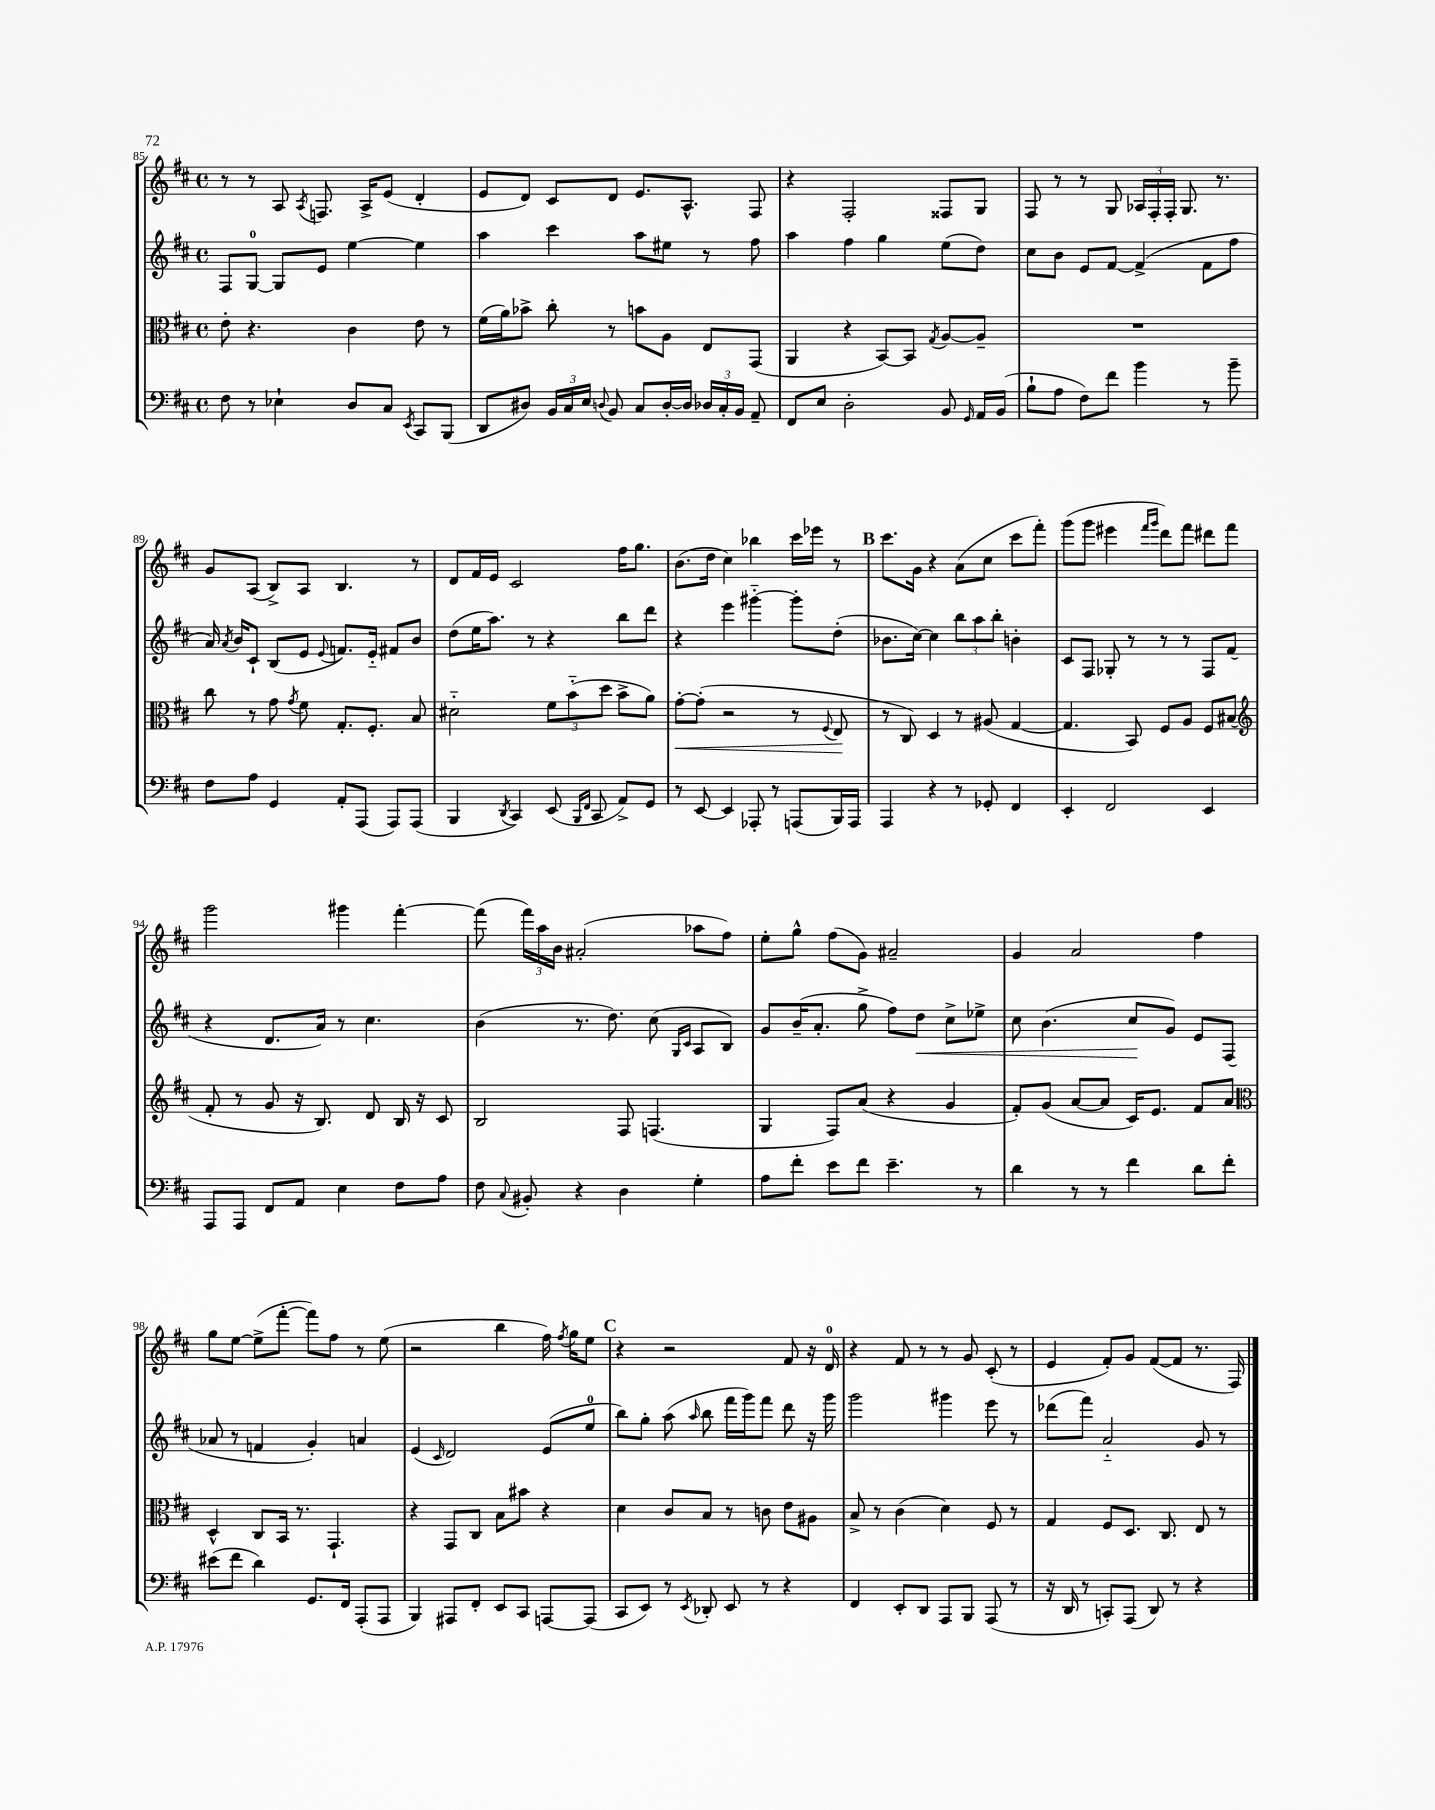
<<
\new StaffGroup <<
\new Staff = "s0" {
    \clef treble \key d \major \defaultTimeSignature \time 4/4
    \autoBeamOff r8 r8 a8 \acciaccatura { a8 } f8. a16[-> e'8]( d'4-. |
    e'8[ d'8]) cis'8[ d'8] e'8.[ a8.]-^ fis8 |
    r4 fis2-. fisis8[ g8] |
    fis8 r8 r8 g8 \tuplet 3/2 { aes16[ fis16-. fis16]-. } g8. r8. |
    g'8[ a8]( b8[->) a8] b4. r8 |
    d'8[ fis'16 e'16] cis'2 fis''16[ g''8.] |
    b'8.[( d''16] cis''4) bes''4 cis'''16[ ees'''16] r8 |
    \mark \markup { \bold "B" } cis'''8.[ g'16] r4 a'8[( cis''8] cis'''8[ fis'''8]-.) |
    g'''8[( g'''8] eis'''4 \grace { fis'''16[ g'''16] } d'''8[) fis'''8] dis'''8[ fis'''8] |
    g'''2 gis'''4 fis'''4~-. |
    fis'''8( \tuplet 3/2 { fis'''16[) a''16 b'16] } ais'2-.( aes''8[ fis''8]) |
    e''8[-. g''8]-^ fis''8[( g'8]) ais'2-- |
    g'4 a'2 fis''4 |
    g''8[ e''8]~ e''8[->( fis'''8]~-. fis'''8[) fis''8] r8 e''8( |
    r2 b''4 fis''16) \acciaccatura { fis''8 } g''16[ e''8] |
    \mark \markup { \bold "C" } r4 r2 fis'8 r16 d'16-0 |
    r4 fis'8 r8 r8 g'8 cis'8-.( r8 |
    e'4 fis'8[-.) g'8] fis'8[~( fis'8] r8. fis16) \bar "|." |
}
\new Staff = "s1" {
    \clef treble \key d \major \defaultTimeSignature \time 4/4
    \autoBeamOff fis8[ g8]-0~ g8[ e'8] e''4~ e''4 |
    a''4 cis'''4 a''8[ eis''8] r8 fis''8 |
    a''4 fis''4 g''4 e''8[( d''8]) |
    cis''8[ b'8] e'8[ fis'8]~ fis'4->( fis'8[ fis''8] |
    a'16) \acciaccatura { a'8 } b'16[ cis'8]-! b8[( e'8] \appoggiatura { e'8 } f'8.[) e'16]-_ fis'8[ b'8] |
    d''8[( e''16 a''8.]) r8 r4 b''8[ d'''8] |
    r4 e'''4 gis'''4~-_ gis'''8[-. d''8]-.( |
    \mark \markup { \bold "B" } bes'8.[ cis''16]~) cis''4 \tuplet 3/2 { b''8[ a''8 b''8]-. } b'4-. |
    cis'8[ fis8] ges8-. r8 r8 r8 fis8[ fis'8]( |
    r4 d'8.[ a'16]) r8 cis''4. |
    b'4( r8. d''8.) cis''8( \grace { g16[ cis'16] } a8[ b8]) |
    g'8[ b'16--( a'8.]-. g''8-> fis''8[) d''8]\< cis''8[-> ees''8]-> |
    cis''8 b'4.( cis''8[\! g'8]) e'8[ fis8]( |
    aes'8 r8 f'4 g'4-.) a'4 |
    e'4( \grace { cis'16 } d'2) e'8[( e''8]-0 |
    \mark \markup { \bold "C" } b''8[) g''8]-. a''8( \grace { a''16 } b''8 fis'''16[ g'''16) fis'''8] d'''8 r16 g'''16 |
    g'''2 gis'''4 e'''8 r8 |
    des'''8[( fis'''8]) a'2-_ g'8 r8 \bar "|." |
}
\new Staff = "s2" {
    \clef alto \key d \major \defaultTimeSignature \time 4/4
    \autoBeamOff e'8-. r4. cis'4 e'8 r8 |
    fis'16[( a'16) bes'8]-> cis''8-. r8 b'8[ a8] e8[ g,8]( |
    a,4 r4 b,8[~) b,8] \acciaccatura { g8 } a8[~ a8]-- |
    R1 |
    cis''8 r8 g'8 \acciaccatura { g'8 } fis'8 g8.[-. fis8.]-. b8 |
    dis'2-_ \tuplet 3/2 { fis'8[ b'8-_( d''8] } b'8[-> a'8]) |
    g'8[~-.\< g'8]-.( r2 r8 \appoggiatura { fis8 } e8\! |
    \mark \markup { \bold "B" } r8 cis8) d4 r8 ais8( g4~ |
    g4. b,8) fis8[ a8] fis8[ bis8]( |
    \clef treble fis'8-. r8 g'8 r16 b8.) d'8 b16 r16 cis'8 |
    b2 fis8 f4.( |
    g4 fis8[) a'8]( r4 g'4 |
    fis'8[-.) g'8]( a'8[~ a'8] cis'16[) e'8.] fis'8[ a'8] |
    \clef alto d4-^ cis8[ b,16] r8. g,4.-! |
    r4 g,8[ cis8] b8[ bis'8] r4 |
    \mark \markup { \bold "C" } d'4 cis'8[ b8] r8 c'8 e'8[ ais8] |
    b8-> r8 cis'4( d'4) fis8 r8 |
    g4 fis8[ d8.] cis8. e8 r8 \bar "|." |
}
\new Staff = "s3" {
    \clef bass \key d \major \defaultTimeSignature \time 4/4
    \autoBeamOff fis8 r8 ees4-! d8[ cis8] \acciaccatura { e,8 } cis,8[ b,,8]( |
    d,8[ dis8]) \tuplet 3/2 { b,16[ cis16 e16] } \appoggiatura { d8 } b,8 cis8[ d16~-. d16] \tuplet 3/2 { des16[ cis16-. b,16] } a,8-- |
    fis,8[ e8] d2-. b,8 \grace { g,16 } a,16[ b,16]( |
    b8[-! a8] fis8[) fis'8] b'4 r8 b'8-- |
    fis8[ a8] g,4 a,8[-. a,,8]( a,,8[) a,,8]( |
    b,,4 \acciaccatura { d,8 } cis,4) e,8( \grace { b,,16[ fis,16] } cis,8 a,8[->) g,8] |
    r8 e,8~ e,4 aes,,8-. r8 a,,8[( b,,16) a,,16] |
    \mark \markup { \bold "B" } a,,4 r4 r8 ges,8-. fis,4 |
    e,4-. fis,2 e,4 |
    a,,8[ a,,8] fis,8[ a,8] e4 fis8[ a8] |
    fis8 \appoggiatura { cis8 } bis,8-. r4 d4 g4-. |
    a8[ fis'8]-. e'8[ fis'8] e'4.-- r8 |
    d'4 r8 r8 fis'4 d'8[ fis'8]-. |
    eis'8[( fis'8] d'4) g,8.[ fis,16] a,,8[-.( a,,8] |
    b,,4) ais,,8[ fis,8]-. e,8[ cis,8] a,,8[~ a,,8]( |
    \mark \markup { \bold "C" } cis,8[ e,8]) r8 \acciaccatura { e,8 } des,8-. e,8 r8 r4 |
    fis,4 e,8[-. d,8] a,,8[ b,,8] a,,8( r8 |
    r16 d,16 r8 c,8[-.) a,,8]( d,8) r8 r4 \bar "|." |
}
>>
>>
\layout { \context { \Score currentBarNumber = #85 } }
